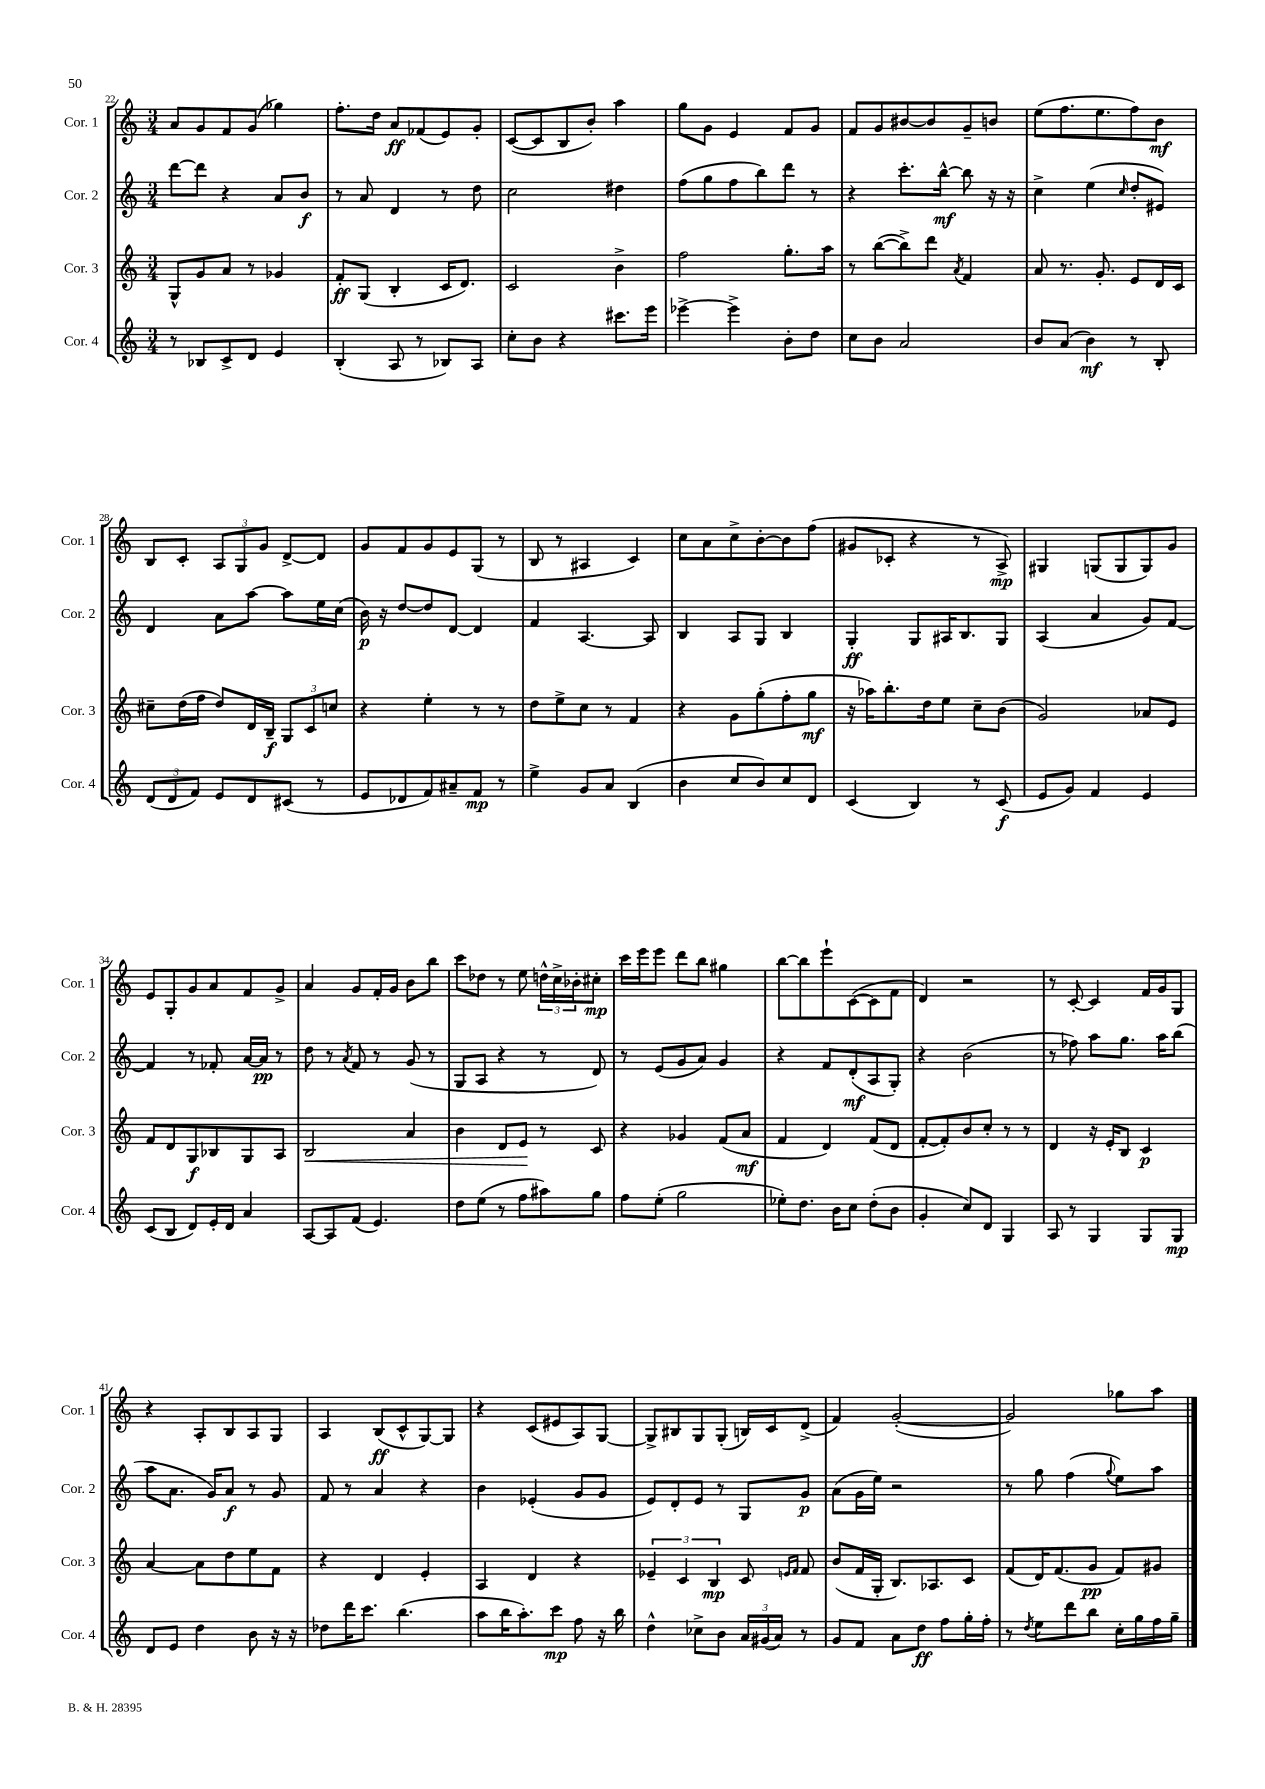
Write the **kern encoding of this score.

**kern	**kern	**kern	**kern
*staff4	*staff3	*staff2	*staff1
*clefG2	*clefG2	*clefG2	*clefG2
*k[]	*k[]	*k[]	*k[]
*M3/4	*M3/4	*M3/4	*M3/4
8r	8G^^	[8ddd	8a
8B-	8g	8ddd]	8g
8c^	8a	4r	8f
8d	8r	.	(8g
4e	4g-	8a	4gg-)
.	.	8b	.
=	=	=	=
(4B'	8f'	8r	8.ff'
.	(8G	8a	.
.	.	.	16dd
8A	4B'	4d	8a
8r	.	.	(8f-
8B-)	16c	8r	8e)
.	8.d)	.	.
8A	.	8dd	8g'
=	=	=	=
8cc'	2c	2cc	([8c
8b	.	.	8c]
4r	.	.	8B
.	.	.	8b')
8.ccc#	4b^	4dd#	4aa
16eee	.	.	.
=	=	=	=
[4eee-^	2ff	(8ff	8gg
.	.	8gg	8g
4eee-^]	.	8ff	4e
.	.	8bb)	.
8b'	8.gg'	8ddd	8f
8dd	.	8r	8g
.	16aa	.	.
=	=	=	=
8cc	8r	4r	8f
8b	([8bb	.	8g
2a	8bb^])	8.ccc'	[8b#
.	8ddd	.	8b#]
.	.	[16bb^^	.
.	8qa	.	.
.	4f	8bb]	8g~
.	.	16r	8b
.	.	16r	.
=	=	=	=
8b	8a	4cc^	(8ee
(8a	8.r	.	8.ff
4b)	.	(4ee	.
.	8.g'	.	8.ee
.	.	16qqcc	.
8r	8e	8dd'	8ff)
8B'	16d	8e#)	8b
.	16c	.	.
=	=	=	=
(12d	8cc#~	4d	8B
12d	.	.	.
.	(16dd	.	8c'
12f)	.	.	.
.	16ff	.	.
8e	8dd)	8a	12A
.	.	.	12G
8d	16d	[8aa	.
.	.	.	12g
.	16B~	.	.
(8c#	12G	8aa]	[8d^
.	12c	.	.
8r	.	16ee	8d]
.	12cc	.	.
.	.	(16cc	.
=	=	=	=
8e	4r	16b)	8g
.	.	16r	.
8d-	.	[8dd	8f
8f)	4ee'	8dd]	8g
8a#~	.	[8d	8e
8f	8r	4d]	(8G
8r	8r	.	8r
=	=	=	=
4ee^	8dd	4f	8B
.	8ee^	.	8r
8g	8cc	[4.A	4A#
8a	8r	.	.
(4B	4f	.	4c)
.	.	8A]	.
=	=	=	=
4b	4r	4B	8cc
.	.	.	8a
8cc	8g	8A	8cc^
8b)	(8gg'	8G	[8b'
8cc	8ff'	4B	8b]
8d	8gg	.	(8ff
=	=	=	=
(4c	16r	4G'	8g#
.	16aa-)	.	.
.	8.bb'	.	8c-'
4B)	.	8G	4r
.	16dd	.	.
.	8ee	16A#	.
.	.	8.B	.
8r	8cc~	.	8r
(8c	(8b	8G	8A^)
=	=	=	=
8e	2g)	(4A	4G#
8g)	.	.	.
4f	.	4a	(8G
.	.	.	8G
4e	8a-	8g)	8G)
.	8e	[8f	8g
=	=	=	=
(8c	8f	4f]	8e
8B	8d	.	8G'
8d)	8G	8r	8g
16e'	8B-	8f-'	8a
16d	.	.	.
4a	8G	[16a	8f
.	.	16a]	.
.	8A	8r	8g^
=	=	=	=
[8A	2B	8dd	4a
8A]	.	8r	.
.	.	8qa	.
(8f	.	8f	8g
4.e)	.	8r	16f'
.	.	.	16g
.	4a	(8g	8b
.	.	8r	8bb
=	=	=	=
8dd	4b	8G	8ccc
(8ee	.	8A	8dd-
8r	8d	4r	8r
8ff	8e	.	8ee
8aa#)	8r	8r	24dd^^
.	.	.	24cc^
.	.	.	24b-'
8gg	8c	8d)	8cc#'
=	=	=	=
8ff	4r	8r	16ccc
.	.	.	16eee
(8ee'	.	(8e	8eee
2gg	4g-	8g	8ddd
.	.	8a)	8bb
.	(8f	4g	4gg#
.	8a	.	.
=	=	=	=
8ee-')	4f	4r	[8bb
8.dd	.	.	8bb]
.	4d)	8f	8eee`
16b	.	.	.
8cc	.	(8d'	([8c
(8dd'	(8f	8A	8c]
8b	8d	8G')	8f
=	=	=	=
4g'	[8f'	4r	4d)
.	8f'])	.	.
8cc)	8b	(2b	2r
8d	8cc'	.	.
4G	8r	.	.
.	8r	.	.
=	=	=	=
8A	4d	8r	8r
8r	.	8ff-)	[8c'
4G	16r	8aa	4c]
.	16e'	.	.
.	8B	8.gg	.
8G	4c	.	16f
.	.	16aa	16g
8G	.	(8bb	8G
=	=	=	=
8d	[4a	8aa	4r
8e	.	8.a	.
4dd	8a]	.	8A'
.	.	16g)	.
.	8dd	8a	8B
8b	8ee	8r	8A
16r	8f	8g	8G
16r	.	.	.
=	=	=	=
8dd-	4r	8f	4A
16ddd	.	8r	.
8.ccc	.	.	.
.	4d	4a	(8B
(4.bb	.	.	8c^^
.	4e'	4r	[8G)
.	.	.	8G]
=	=	=	=
8aa	4A	4b	4r
16bb	.	.	.
8.aa')	.	.	.
.	4d	(4e-'	(8c
8ccc	.	.	8e#
8ff	4r	8g	8A)
16r	.	8g	[8G
16bb	.	.	.
=	=	=	=
4dd^^	6e-~	8e)	8G^]
.	.	8d'	8B#
.	6c	.	.
8cc-^	.	8e	8G
.	6B	.	.
8b	.	8r	(8G'
24a	8c	8G	16B)
(24g#	.	.	.
.	.	.	16c
24a)	.	.	.
.	16qqe	.	.
.	16qqf	.	.
8r	8f	8g	(8d^
=	=	=	=
8g	(8b	(8a	4f)
8f	16f	16g	.
.	16G'	16ee)	.
8a	8.B)	2r	([2g'
8dd	.	.	.
.	8.A-	.	.
8ff	.	.	.
16gg'	8c	.	.
16ff'	.	.	.
=	=	=	=
8r	(8f	8r	2g])
8qdd	.	.	.
8ee	16d)	8gg	.
.	(8.f	.	.
8ddd	.	(4ff	.
8bb	8g	.	.
.	.	8qqgg	.
16cc'	8f)	8ee)	8gg-
16gg	.	.	.
16ff	8g#	8aa	8aa
16gg~	.	.	.
==	==	==	==
*-	*-	*-	*-
